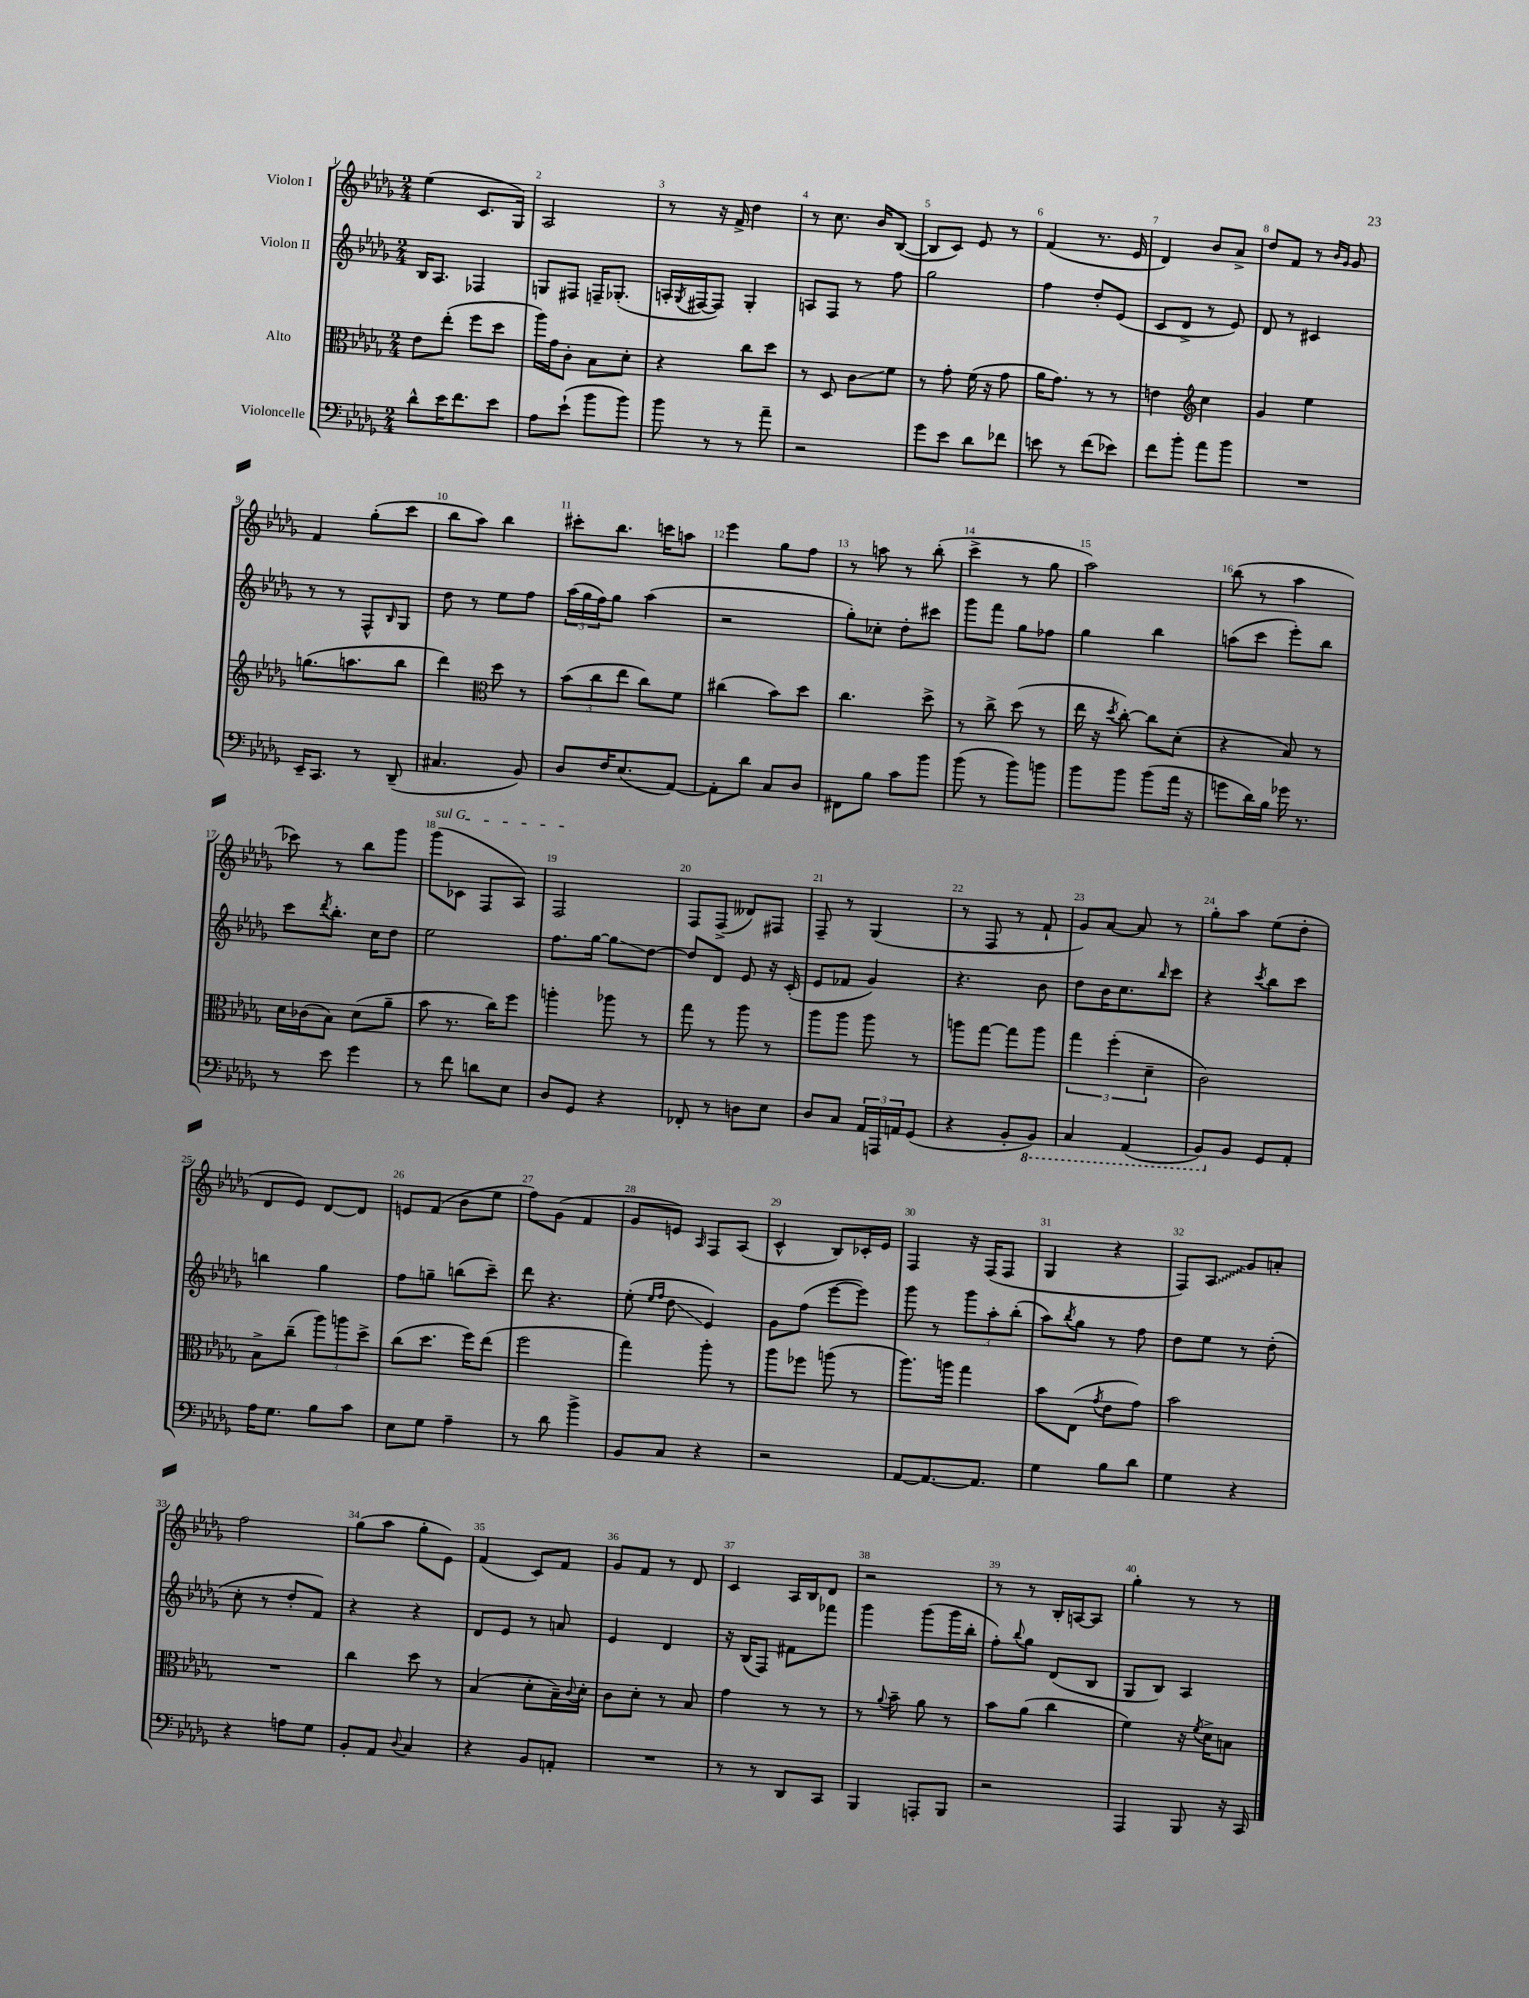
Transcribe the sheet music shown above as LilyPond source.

<<
\new StaffGroup <<
\new Staff = "s0" \with { instrumentName = "Violon I" } {
    \clef treble \key des \major \numericTimeSignature \time 2/4
    ees''4( c'8. ges16) |
    aes2 |
    r8 r16 f'16-> des''4 |
    r8 c''8. bes'16 bes8~( |
    bes8 c'8) ees'8 r8 |
    f'4( r8. ees'16 |
    des'4) bes'8 aes'8-> |
    des''8 f'8 r8 \grace { bes'16 ges'16 } ges'8 |
    f'4 ges''8-.( c'''8 |
    bes''8 aes''8) bes''4 |
    cis'''8-. bes''8. c'''16 a''8 |
    ees'''4 ges''8 f''8 |
    r8 a''8 r8 bes''8-.( |
    c'''4-> r8 ges''8 |
    aes''2) |
    bes''8( r8 aes''4 |
    ces'''8) r8 bes''8 ges'''8 |
    \once \override TextSpanner.bound-details.left.text = \markup { \italic "sul G" } ges'''8\startTextSpan( ces'8 f8 aes8) |
    f2\stopTextSpan |
    f8 f8->( deses'8) fis8 |
    f8-- r8 ges4( |
    r8 f8 r8 f'8-! |
    ges'8) aes'8~ aes'8 r8 |
    ges''8-. aes''8 ees''8( des''8-. |
    des'8 ees'8) des'8~ des'8 |
    e'8 f'8( bes'8 ees''8 |
    f''8) ges'8( f'4 |
    ges'8 e'8) \grace { aes16 } f8 aes8( |
    c'4-^ bes8) ces'16-. ees'16 |
    f4 r16 f16( f8 |
    ges4 r4 |
    f8) \once \override Glissando.style = #'zigzag aes8\glissando ges'8 a'8-. |
    f''2 |
    ges''8( aes''8 ges''8-. ees'8) |
    f'4( c'8) f'8 |
    ges'8 f'8 r8 des'8 |
    c'4 aes16 bes16 des'8 |
    r2 |
    r8 r8 bes16-. a16~ a8 |
    ges''4-. r8 r8 \bar "|." |
}
\new Staff = "s1" \with { instrumentName = "Violon II" } {
    \clef treble \key des \major \numericTimeSignature \time 2/4
    bes16 aes8. fes4 |
    g8 fis8 f16-- ges8.-.( |
    a16-. \acciaccatura { ges8 } fis16~ fis8) ges4-. |
    a8 f8 r8 f''8 |
    ges''2 |
    f''4 des''8-. ees'8( |
    c'8 des'8-> r8 ees'8) |
    des'8 r8 cis'4 |
    r8 r8 f8-^ \grace { bes16 } ges8 |
    des''8 r8 ees''8 f''8 |
    \tuplet 3/2 { aes''16( ges''16 f''16) } ges''8 aes''4( |
    r2 |
    ges''8-.) ces''8-. des''8-. cis'''8 |
    ges'''8 f'''8 ges''8 fes''8 |
    ges''4 bes''4 |
    a''8( c'''8 ees'''8-.) bes''8 |
    c'''8 \acciaccatura { des'''8 } bes''8.-. c''16 des''8 |
    ees''2 |
    f''8. ges''16~ ges''8\glissando des''8~ |
    des''8 des'8 ees'8 r16 c'16-.( |
    ees'8 fes'8 ges'4) |
    r4. bes'8 |
    des''8 bes'16 c''8. \grace { bes''16 } c'''8 |
    r4 \acciaccatura { c'''8 } bes''8 c'''8 |
    b''4 ges''4 |
    f''8 g''8-- b''8( c'''8--) |
    des'''8 r4. |
    ees''8-.( \grace { ees''16 f''16 } des''8\glissando ees'4) |
    ges'8 f''8( ees'''8~ ees'''8) |
    ges'''8 r8 \tuplet 3/2 { ges'''8 aes''8-. bes''8-.( } |
    aes''8) \acciaccatura { bes''8 } ges''8 r8 f''8 |
    des''8 ees''8 r8 des''8-.( |
    c''8-. r8 des''8-. f'8) |
    r4 r4 |
    des'8 ees'8 r8 a'8 |
    ees'4 des'4 |
    r16 bes16( f8) fis'8 fes'''8 |
    ges'''4 ges'''8( ges'''16 bes''16-. |
    f''8-.) \appoggiatura { bes''8 } ges''8 des'8( bes8 |
    ges8 bes8) aes4 \bar "|." |
}
\new Staff = "s2" \with { instrumentName = "Alto" } {
    \clef alto \key des \major \numericTimeSignature \time 2/4
    ees'8 ees''8-.( f''8 des''8 |
    aes''16) ges'16 c'8-. bes8 des'8-. |
    r4 c''8 des''8 |
    r8 des8 c'8\glissando f'8 |
    r8 ges'8-. f'16( r16 ges'8 |
    aes'16 ges'8.) r8 r8 |
    e'4 \clef treble c''4 |
    ges'4 ees''4 |
    g''8.( a''8. bes''8 |
    des'''4) \clef alto des''8 r8 |
    \tuplet 3/2 { bes'8( c''8 ees''8 } c''8) f'8 |
    cis''4( bes'8) des''8 |
    c''4. des''8-> |
    r8 c''8-> des''8( r8 |
    ees''16 r16 \acciaccatura { des''8 } c''8~-.) c''8 des'8-.( |
    r4 bes8) r8 |
    des'16 ces'16( bes8) des'8( aes'8-- |
    bes'8 r8. c''16) f''8 |
    a''4-. aes''8 r8 |
    ges''8 r8 aes''8 r8 |
    aes''8 aes''8 aes''8 r8 |
    a''8 ges''8~ ges''8 a''8 |
    \tuplet 3/2 { ges''4 f''4-.( des'4-- } |
    c'2) |
    bes8-> c''8--( \tuplet 3/2 { aes''8) a''8 des''8-> } |
    c''8( des''8. f''16) ees''8( |
    f''2 |
    ges''4) aes''8-. r8 |
    aes''8 fes''8 a''8( r8 |
    aes''8.) a''16 ges''4 |
    bes'8 ees8( \acciaccatura { ges'8 } ees'8 ges'8) |
    bes'2 |
    R2 |
    c''4 des''8 r8 |
    bes4( des'8-. bes16--) \appoggiatura { c'8 } des'16-. |
    c'8 des'8-. r8 bes8 |
    ges'4 r8 r8 |
    r8 \appoggiatura { aes'8 } bes'8-- aes'8 r8 |
    bes'8 aes'8( c''4 |
    f'4) r16 \acciaccatura { f'8 } des'16-> b8 \bar "|." |
}
\new Staff = "s3" \with { instrumentName = "Violoncelle" } {
    \clef bass \key des \major \numericTimeSignature \time 2/4
    des'8-^ ees'16 f'8. ees'8 |
    aes8 ees'8-!( bes'8 bes'8) |
    bes'8 r8 r8 aes'8-- |
    r2 |
    ges'8 ees'8 des'8 fes'8 |
    e'8 r8 f'8( ees'8) |
    f'8 bes'8-. aes'8 bes'8 |
    R2 |
    ees,16-- c,8. r8 des,8--( |
    cis4. bes,8) |
    des8 f16 ees8.( aes,8~) |
    aes,8-. des'8 c8 des8 |
    fis,8 bes8 c'8 bes'8 |
    bes'8( r8 bes'8) b'8 |
    bes'8 bes'8 bes'8( aes'16 r16 |
    g'8 des'16) bes16 ges'16 r8. |
    r8 ees'8 ges'4 |
    r8 f'8 d'8 ees8 |
    des8 ges,8 r4 |
    fes,8-. r8 d8 ees8 |
    des8 c8 \tuplet 3/2 { aes,16 a,,16 a,16 } ges,8( |
    r4 bes,8-. \ottava #-1 bes,,8) |
    c,4 aes,,4( |
    bes,,8) \ottava #0 bes,8 ges,8 aes,8-. |
    aes16 ges8. bes8 c'8 |
    ees8 ges8 aes4-- |
    r8 des'8 bes'4-> |
    bes,8 c8 r4 |
    r2 |
    aes,8~ aes,8.~ aes,8. |
    ges4 bes8 des'8 |
    ges4 r4 |
    r4 a8 ges8 |
    bes,8-. aes,8 \appoggiatura { des8 } c4 |
    r4 bes,8 a,8-. |
    R2 |
    r8 r8 des,8 c,8 |
    bes,,4 a,,8-. bes,,8 |
    r2 |
    aes,,4 bes,,8 r16 c,16 \bar "|." |
}
>>
>>
\layout { \context { \Score \override BarNumber.break-visibility = ##(#f #t #t) barNumberVisibility = #all-bar-numbers-visible } }
